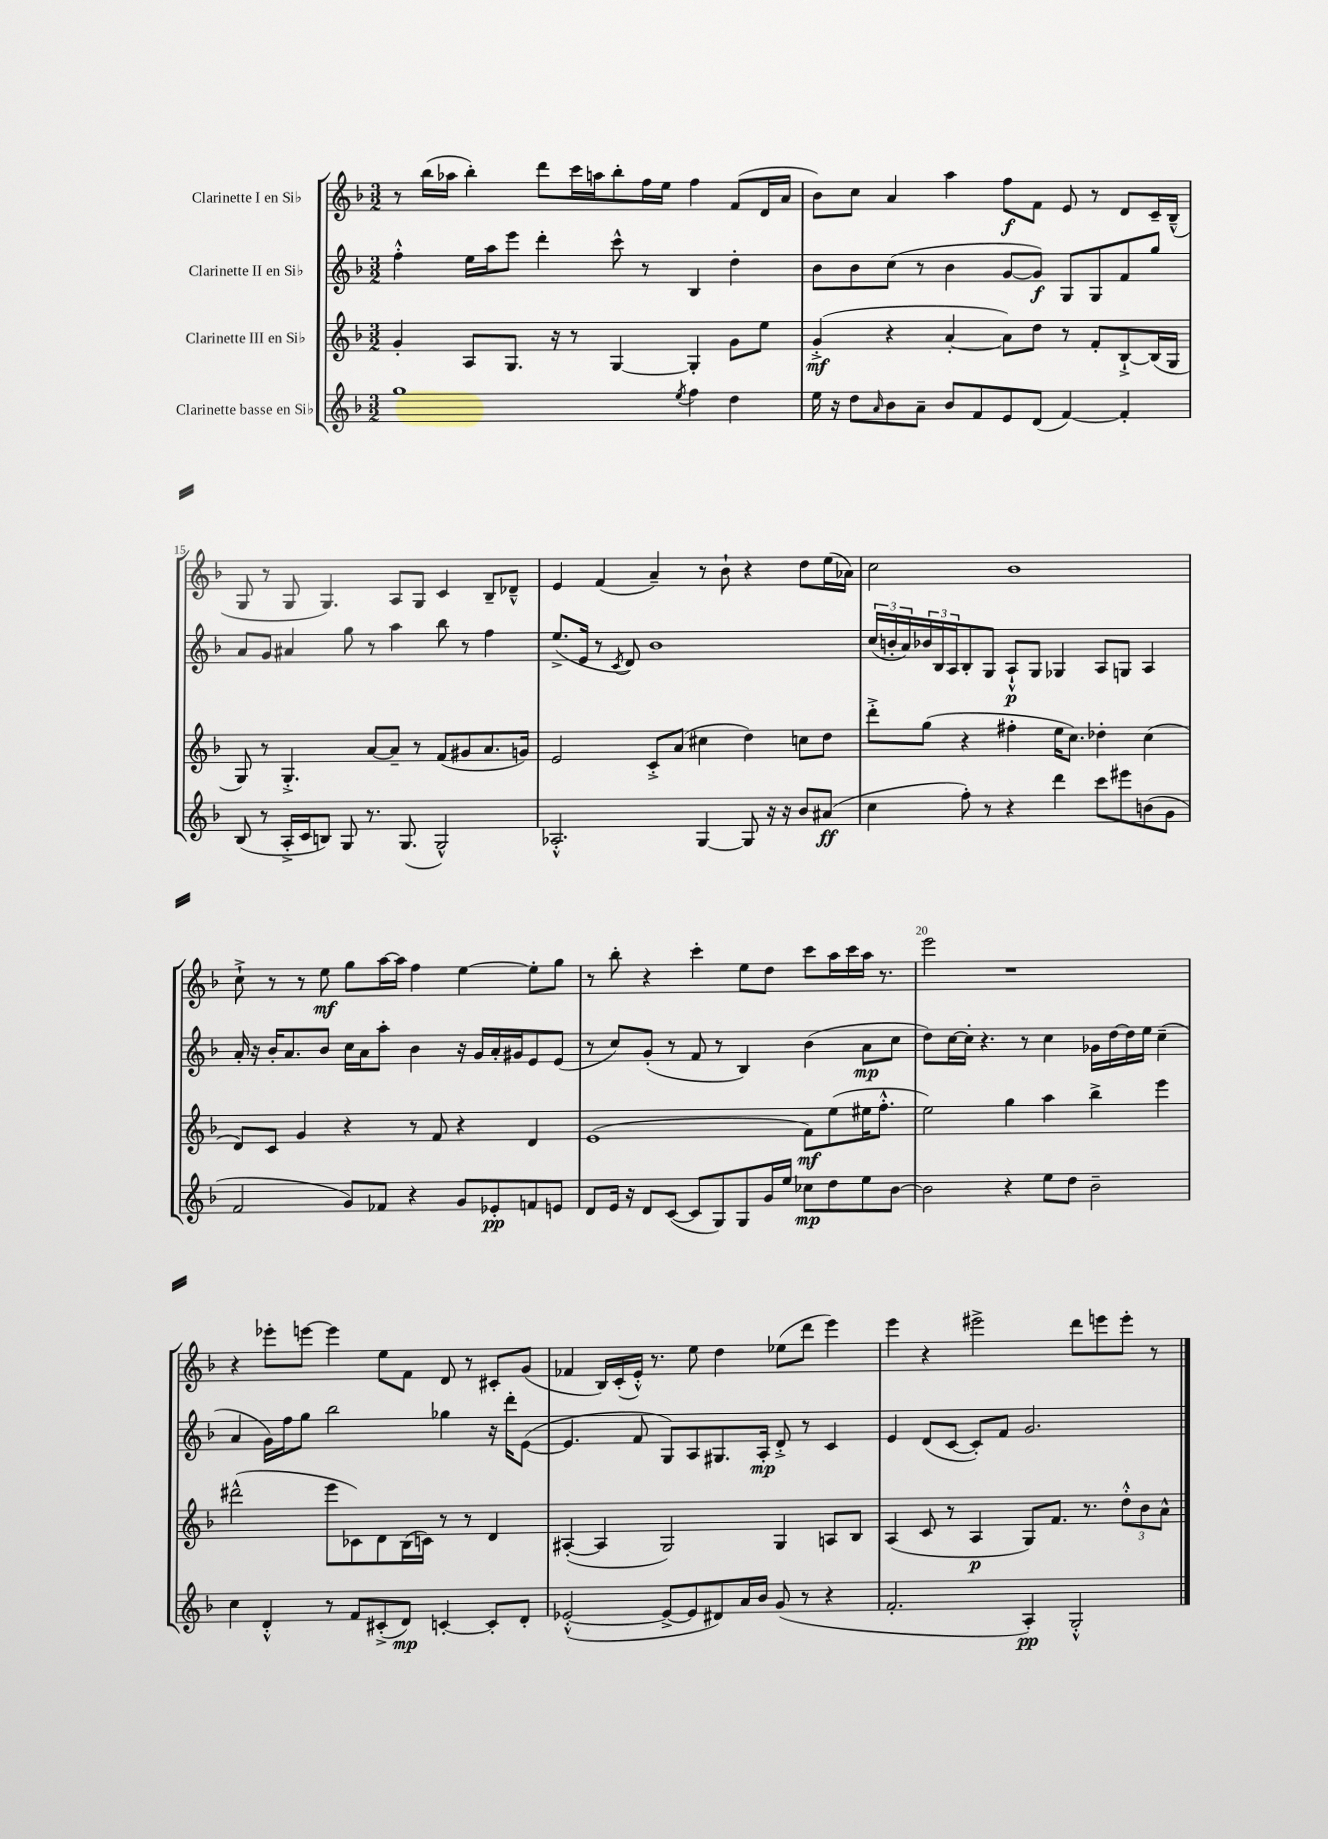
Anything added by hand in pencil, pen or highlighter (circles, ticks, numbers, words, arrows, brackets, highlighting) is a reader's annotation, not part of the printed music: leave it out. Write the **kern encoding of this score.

**kern	**kern	**kern	**kern
*staff4	*staff3	*staff2	*staff1
*clefG2	*clefG2	*clefG2	*clefG2
*k[b-]	*k[b-]	*k[b-]	*k[b-]
*M3/2	*M3/2	*M3/2	*M3/2
1gg	4g'	4ff'^^	8r
.	.	.	(16bb-
.	.	.	16aa-
.	8A	16ee	4bb-')
.	.	16aa	.
.	8.G	8eee	.
.	.	4ddd'	8ddd
.	16r	.	.
.	8r	.	16ccc
.	.	.	16aa
.	[4G	8ccc^^	8bb-'
.	.	8r	16ff
.	.	.	16ee
8qee	.	.	.
4ff	4G']	4B-	4ff
4dd	8g	4dd'	(8f
.	8ee	.	16d
.	.	.	16a
=	=	=	=
16ee	(4g'^	8b-	8b-)
16r	.	.	.
8dd	.	8b-	8cc
16qqa	.	.	.
8b-	4r	(8cc	4a
8a~	.	8r	.
8b-	[4a'	4b-	4aa
8f	.	.	.
8e	8a])	[8g	8ff
(8d	8dd	8g])	8f
[4f)	8r	8G	8e
.	8f'	8G	8r
4f']	[8B-`^	8f	8d
.	(16B-]	8gg	16c~
.	16G	.	(16B-~^^
=	=	=	=
(8B-	8G)	8a	8G
8r	8r	8g	8r
16A'^	4.G'^	4a#	8G
16c	.	.	.
8B)	.	.	4.G)
8G	.	8gg	.
8.r	[8a	8r	.
.	8a~]	4aa	8A
(8.G	.	.	.
.	8r	.	8G
2G^^)	(8f	8bb-	4c
.	8g#	8r	.
.	8.a	4ff	8B-~
.	.	.	8d-~^^
.	16g)	.	.
=	=	=	=
2.A-'^^	2e	(8.ee^	4e
.	.	16e	.
.	.	8r	(4f
.	.	8qc	.
.	.	8d)	.
.	8c'^	1b-	4a~)
.	(8a	.	.
[4G	4cc#	.	8r
.	.	.	8b-`
8G]	4dd)	.	4r
16r	.	.	.
16r	.	.	.
8b-	8cc	.	8dd
(8a#	8dd	.	(16ee
.	.	.	16a-)
=	=	=	=
4cc	8ddd'^	(24cc	2cc
.	.	24b'	.
.	.	24a)	.
.	(8gg	24b-	.
.	.	24B-	.
.	.	24A	.
8ff')	4r	8B-'	.
8r	.	8G	.
4r	4ff#'	8A`^^	1b-
.	.	8G	.
4ddd	16ee	4G-	.
.	8.cc)	.	.
8ccc	4dd-'	8A	.
8eee#	.	8G	.
(8b	(4cc	4A	.
8g	.	.	.
=	=	=	=
2f	8d)	16a'	8cc`^
.	.	16r	.
.	8c	16b-'	8r
.	.	8.a	.
.	4g	.	8r
.	.	8b-	8ee
8g)	4r	16cc	8gg
.	.	16a	.
8f-	.	8aa'	[16aa
.	.	.	16aa]
4r	8r	4b-	4ff
.	8f	.	.
8g	4r	16r	[4ee
.	.	16g	.
8e-'	.	16a'	.
.	.	16g#	.
8f	4d	8e	8ee']
8e	.	(8e	8gg
=	=	=	=
8d	(1e	8r	8r
16e	.	8cc)	8bb-'
16r	.	.	.
8d	.	(8g'	4r
([8c	.	8r	.
8c]	.	8f	4ccc'
8G)	.	8r	.
8G	.	4B-)	8ee
16g	.	.	8dd
16ee	.	.	.
8cc-	8f)	(4b-	8ccc
8dd	(8ee	.	16aa
.	.	.	16ccc
8ee	16ee#	8a	16aa
.	8.ff'^^	.	8.r
[8b-	.	8cc	.
=	=	=	=
2b-]	2ee)	8dd)	2eee
.	.	[16cc	.
.	.	16cc']	.
.	.	4.r	.
4r	4gg	.	1r
.	.	8r	.
8ee	4aa	4cc	.
8dd	.	.	.
2b-~	4bb-^	16g-	.
.	.	[16dd	.
.	.	16dd]	.
.	.	16ee	.
.	4eee	(4cc~	.
=	=	=	=
4cc	(2ddd#^^	4a	4r
4d'^^	.	16g)	8eee-'
.	.	16ff	.
.	.	8gg	[8eee
8r	8eee	2bb-	4eee]
8f	8c-)	.	.
(8c#'^	8d	.	8ee
8d)	(16B-	.	8f
.	16c)	.	.
[4c'	8r	4gg-	8d
.	8r	.	8r
8c']	4d	16r	8c#'
.	.	16ddd'	.
8d'	.	([8e	(8g
=	=	=	=
([2e-'^^	([4A#'	4.e]	4f-
.	4A#]	.	16B-)
.	.	.	(16c'
.	.	8f	16e'^^)
.	.	.	8.r
8e-^_	2G)	8G)	.
8e-]	.	8A	8ee
8d#)	.	8.G#	4dd
16a	.	.	.
16b-	.	16A'	.
(8g	4G	8d'^	(8ee-
8r	.	8r	8ddd
4r	8A	4c	4eee)
.	8B-	.	.
=	=	=	=
2.f'	(4A	4e	4eee
.	8c	(8d	4r
.	8r	[8c	.
.	4A	8c'])	2eee#^
.	.	8f	.
4A')	8G)	2.g	.
.	8.f	.	.
2G'^^	.	.	8ddd
.	8.r	.	.
.	.	.	8eee
.	12dd'^^	.	8eee'
.	12b-	.	.
.	.	.	8r
.	12a^^	.	.
==	==	==	==
*-	*-	*-	*-
